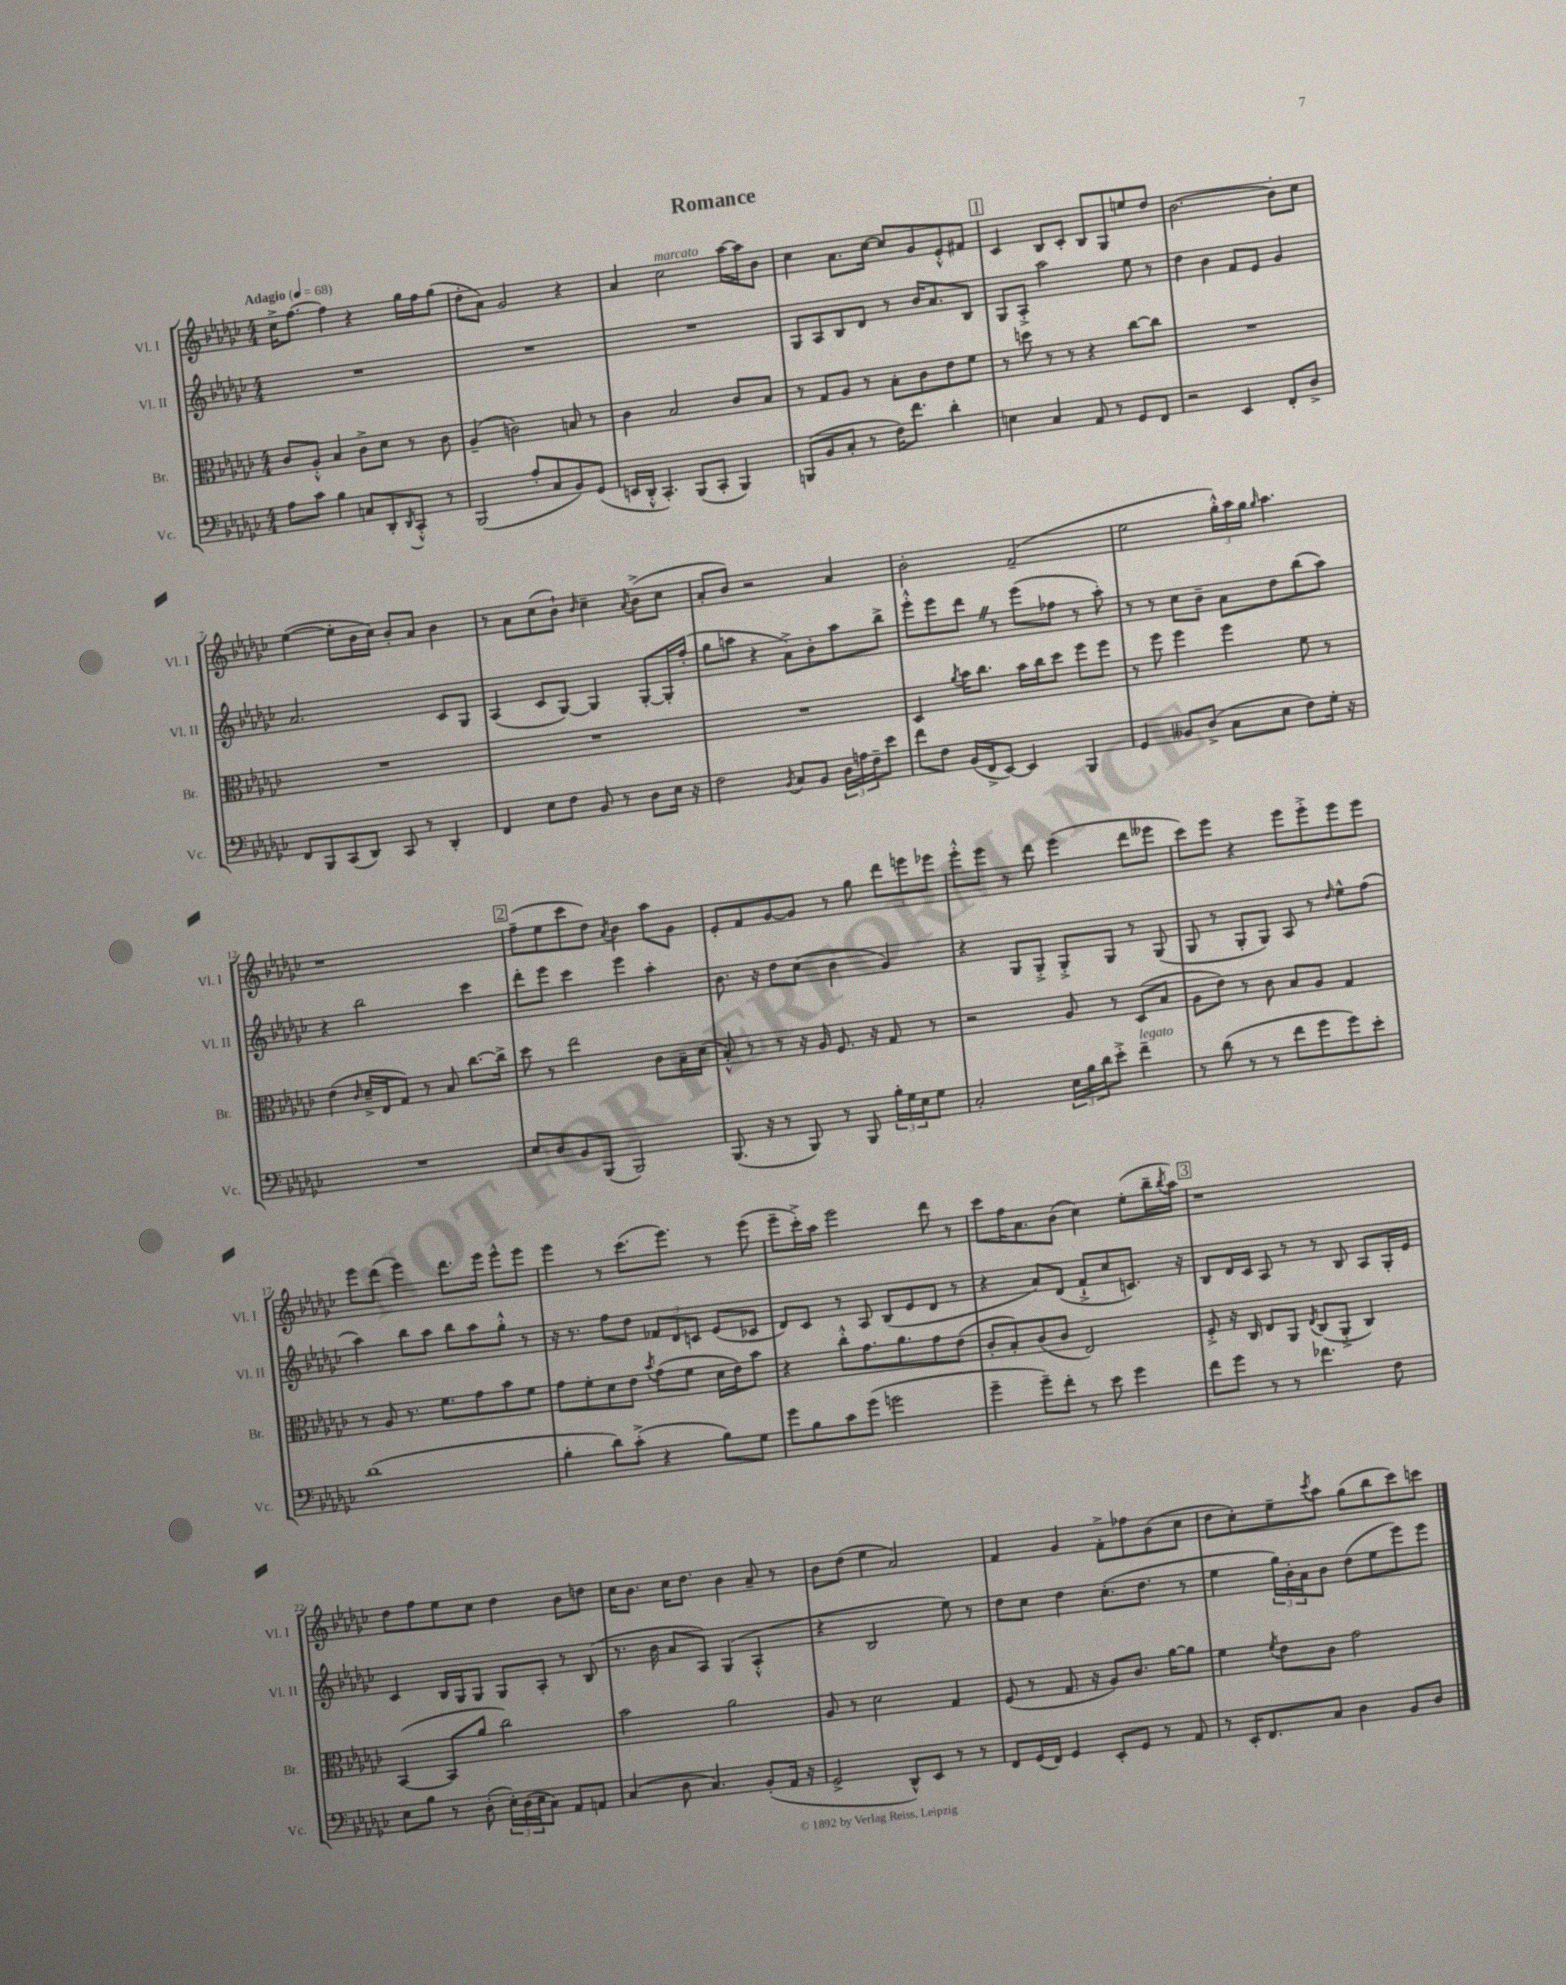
\header { title = "Romance" }
<<
\new StaffGroup <<
\new Staff = "s0" \with { instrumentName = "Vl. I" shortInstrumentName = "Vl. I" } {
    \clef treble \key ges \major \numericTimeSignature \time 4/4 \tempo "Adagio" 4 = 68
    ces''16-> f''8.~ f''4 r4 ges''16 f''16 ges''8( |
    des''8-. aes'8) ges'2 r4 |
    aes'4 ces''2^\markup { \italic "marcato" } aes''16~ aes''16 bes'8 |
    ces''4 aes'8. ces''16~ ces''8 ges'8 ees'8-.-^ fis'8 |
    \mark \markup { \box "1" } ces'4 bes8 ces'8-. bes8 ges8 e''8 des''8 |
    bes'2.~ bes'8-. ces''8 |
    ees''4~( ees''8-. bes'16 ces''16) bes'8-. aes'8 bes'4 |
    r8 aes'8 ces''8( bes'8-!) \grace { bes'16 } ces''4-- \acciaccatura { aes'8 } bes'8->( ces''8 |
    aes'8-. bes'8) r2 aes'4 |
    bes'2-. f'2--( |
    ees''2 \tuplet 3/2 { ges''16-.-^) aes''16 ges''16 } \grace { ges''16 } aes''4. |
    r1 |
    \mark \markup { \box "2" } f''8--( ees''8 ces'''8 des''8) \acciaccatura { aes'8 } bes'4 aes''8 ges'8 |
    ees'8-. f'8 ges'8~ ges'8 r8 ges''8 \tuplet 3/2 { des'''8 e'''8 ees'''8 } |
    ees'''8-.-^ ees'''8 r8 des'''8 ees'''4( des'''8 eeses'''8 |
    ces'''8) ees'''8 r4 ees'''8 ees'''8-.-> ees'''8 ees'''8 |
    ees'''8 des'''8( ees'''4) des'''8. ees'''16 ees'''8-^ ees'''8 |
    ees'''4 r8 ces'''8.( ees'''8.) r8 ees'''8( |
    ees'''8-- ces'''16-.->) aes''16 ees'''2 des'''8 r8 |
    ces'''8 f''16 aes'8. bes'8( ces''4) ees''8-.( bes''16-- \acciaccatura { bes''8 } aes''16) |
    \mark \markup { \box "3" } r1 |
    des''8 f''8 ees''8 ces''8 des''4 bes'8 d''8 |
    ces''16 bes'8. ces''16 des''8. bes'4 aes'8-- r8 |
    bes'8 des''8( ees''4 aes'2) |
    f'4 ges'4 f'8-.-> fes''8 bes'8( ces''8 |
    des''8 ces''8-.) ees''8-- \acciaccatura { ces'''8 } aes''8 ges''8( bes''8 ces'''8) c'''8 \bar "|." |
}
\new Staff = "s1" \with { instrumentName = "Vl. II" shortInstrumentName = "Vl. II" } {
    \clef treble \key ges \major \numericTimeSignature \time 4/4
    R1 |
    R1 |
    R1 |
    ges8 aes8 bes8 des'8 r8 bes'16 aes'8. bes8 |
    \mark \markup { \box "1" } ges8 aes8-.-> aes''2 ees''8 r8 |
    des''4 bes'4 f'8 ees'8 ges'4 |
    aes'2. ces'8 ges8 |
    aes4( ces'8 ges8~) ges4 ges8~-. ges16-. f''16-.( |
    ges''8 a''8 r4 aes'8->) bes'8-. a''8 bes''8-> |
    ees'''8-.-^ ees'''8 des'''8 \once \override BreathingSign.text = \markup { \musicglyph "scripts.caesura.straight" } \breathe r8 ees'''8( fes''8 r8 aes''8-.) |
    r8 r8 ces''8 bes'8-- aes'8 des''8 bes''8( aes''8) |
    r4 bes''2 ces'''4 |
    \mark \markup { \box "2" } des'''8-. ees'''8 ces'''4 ees'''4 aes''4-. |
    bes'8. r16 des''8 ces''8( bes'4 ges'4) |
    r4 ges8 ges8-.-> ges8-.-> ges8 r8 ges8( |
    ges8 r8 ges8-. ges8) aes8 r8 \grace { des''16 } ees''8-^ f''8( |
    aes''4) bes''8 aes''8 bes''8 aes''8 ges''8-.-^ r8 |
    r16 r8. f''8 des''8 \tuplet 3/2 { fes'8 des'8 c'8 } ees'8( ces'8 |
    des'8) ces'8 r8 aes8 bes8( ees'8 des'8 r8 |
    r4 aes'8) des'8( f'8-!-> ces''8 c'8.) r16 |
    \mark \markup { \box "3" } bes8 des'16 ces'16 aes8 r8 r8 bes8 aes8 ges16-. ees'16 |
    ces'4 bes16 ges16 ges8 ges8 aes8-. r8 bes8( |
    r8. bes'16 aes'8 aes8) ges4( aes4-.-^ |
    r4 bes2 ees''8) r8 |
    des''8 ces''8 des''4 ces''8.-.( des''8. r8 |
    ees''4 \tuplet 3/2 { ges''16) bes'16-. aes'16 } bes'8 des''8( ees''8 ees'''8) ees'''8 \bar "|." |
}
\new Staff = "s2" \with { instrumentName = "Br." shortInstrumentName = "Br." } {
    \clef alto \key ges \major \numericTimeSignature \time 4/4
    ces'8 aes8-.-^ bes4 ces'8-> des'8 r8 ces'8 |
    aes4--( c'2) b8 r8 |
    ces'4 bes2 ces'8 bes8 |
    r8 ges8 aes8 r8 bes8-. ces'8 ees'8 f'8 |
    \mark \markup { \box "1" } r8 d''8 r8 r8 r4 ces''8~ ces''8 |
    R1 |
    R1 |
    R1 |
    R1 |
    des4 \acciaccatura { aes'8 } bes'16 ces''8. bes'16 ces''16 des''8 f''8 f''8 |
    r8 f''8 f''4 f''4 f'8 r8 |
    ees'4( \grace { ces'16 } des'16---> ees16 ges8) r8 bes8 ces''8.~ ces''16-> |
    \mark \markup { \box "2" } des''8 r8 ees''2 ces'8 bes16-- des'16( |
    bes8-.-^) r8 r8 r16 aes16 f8. r16 ges8 r8 |
    r2 aes8 r8 des8( bes8 |
    aes8 ees'8) r8 ces'8 bes8 aes8 ges4 |
    r8 aes8 r8. f'8. ges'8 bes'8 f'8 |
    ges'8 f'8-. des'8 ees'8 \acciaccatura { bes'8 } ges'8( f'8 des'16 ees'16) bes'8 |
    r4 ces''8-.-^ ges'8. aes'8. ges'8 ees'8( |
    ces'8-. bes8-.) ces'8( ces'8 ees2) |
    \mark \markup { \box "3" } f8-.-> r16 ces16 ees8 aes,8 \acciaccatura { ees8 } ces8( aes,8-.-> ces4) |
    bes,4~( bes,8 aes'8 ces''2) |
    bes'2 aes'2 |
    aes8 r8 des'2 ges4 |
    f8( r8 ges8. r16 aes8) ces'8. aes'16~ aes'8 |
    f'4 \acciaccatura { f'8 } ees'8 ces'8 ges'2 \bar "|." |
}
\new Staff = "s3" \with { instrumentName = "Vc." shortInstrumentName = "Vc." } {
    \clef bass \key ges \major \numericTimeSignature \time 4/4
    aes8 ces'8 bes4 c8 des,8-. \acciaccatura { des,8 } ces,8-.-^ r8 |
    bes,,2( aes8-. ces8 bes,8) ges,8( |
    e,16 des,16-.-^ ces,4.-.) bes,,8( ces,8-. bes,,4) |
    b,,8( bes,8 ces8-. r8 f16) f'8. des'4-. |
    \mark \markup { \box "1" } e4 ces4 aes,8 r8 ges,8 f,8 |
    r2 ees,4 f,8-. des8-> |
    f,8 bes,,8 ces,8( des,8) ces,8 r8 des,4-. |
    f,4 ees8 f8 bes,8 r8 des8 ees16 r16 |
    f2 \acciaccatura { bes,8 } ces8 bes,8 \tuplet 3/2 { des16 a16 f16-- } ees'8 |
    f'8 f8 bes,16( f,16-> ees,8~) ees,4 bes,,4 |
    ges,4 beses,8 des8->( ces8 ees8 f8) ges16-. r16 |
    R1 |
    \mark \markup { \box "2" } ees8 des8 bes,8 bes,,8( bes,,2) |
    bes,,8.( r16 r8 bes,,8) r8 bes,,8 \tuplet 3/2 { bes16-. ges16 ees16 } ges8 |
    ces2-. \tuplet 3/2 { ees16 bes16 des'16 } ees'8-.-> f'4--^\markup { \italic "legato" } |
    r8 des'8( r8 r8 f'8 ges'8 ges'8) ees'8-. |
    des'1( |
    bes4-. des'8) ces'8-.->( r4 bes8) ges8 |
    ges'8 bes8 ces'8 ges'8( g'2 |
    ges'4-- ges'8--) f'8-. r8 ees'8 ges'4 |
    \mark \markup { \box "3" } f'8 ges'8 r8 r8 fes'4. f8 |
    ees8 bes8 r8 des8-.( \tuplet 3/2 { ees16-.) des16( ees16 } ces8) aes,8 a,8 |
    ces4( des8 ces4.) bes,8-.( aes,16 r16 |
    ges,2-> des,8-^) ees,8 r8 r8 |
    f,8 ges,16( f,16) ges,4 ees,8-. ges,8 r8 aes,8 |
    r8 ees,16-. f,8. ces8 des4 bes,8 des8 \bar "|." |
}
>>
>>
